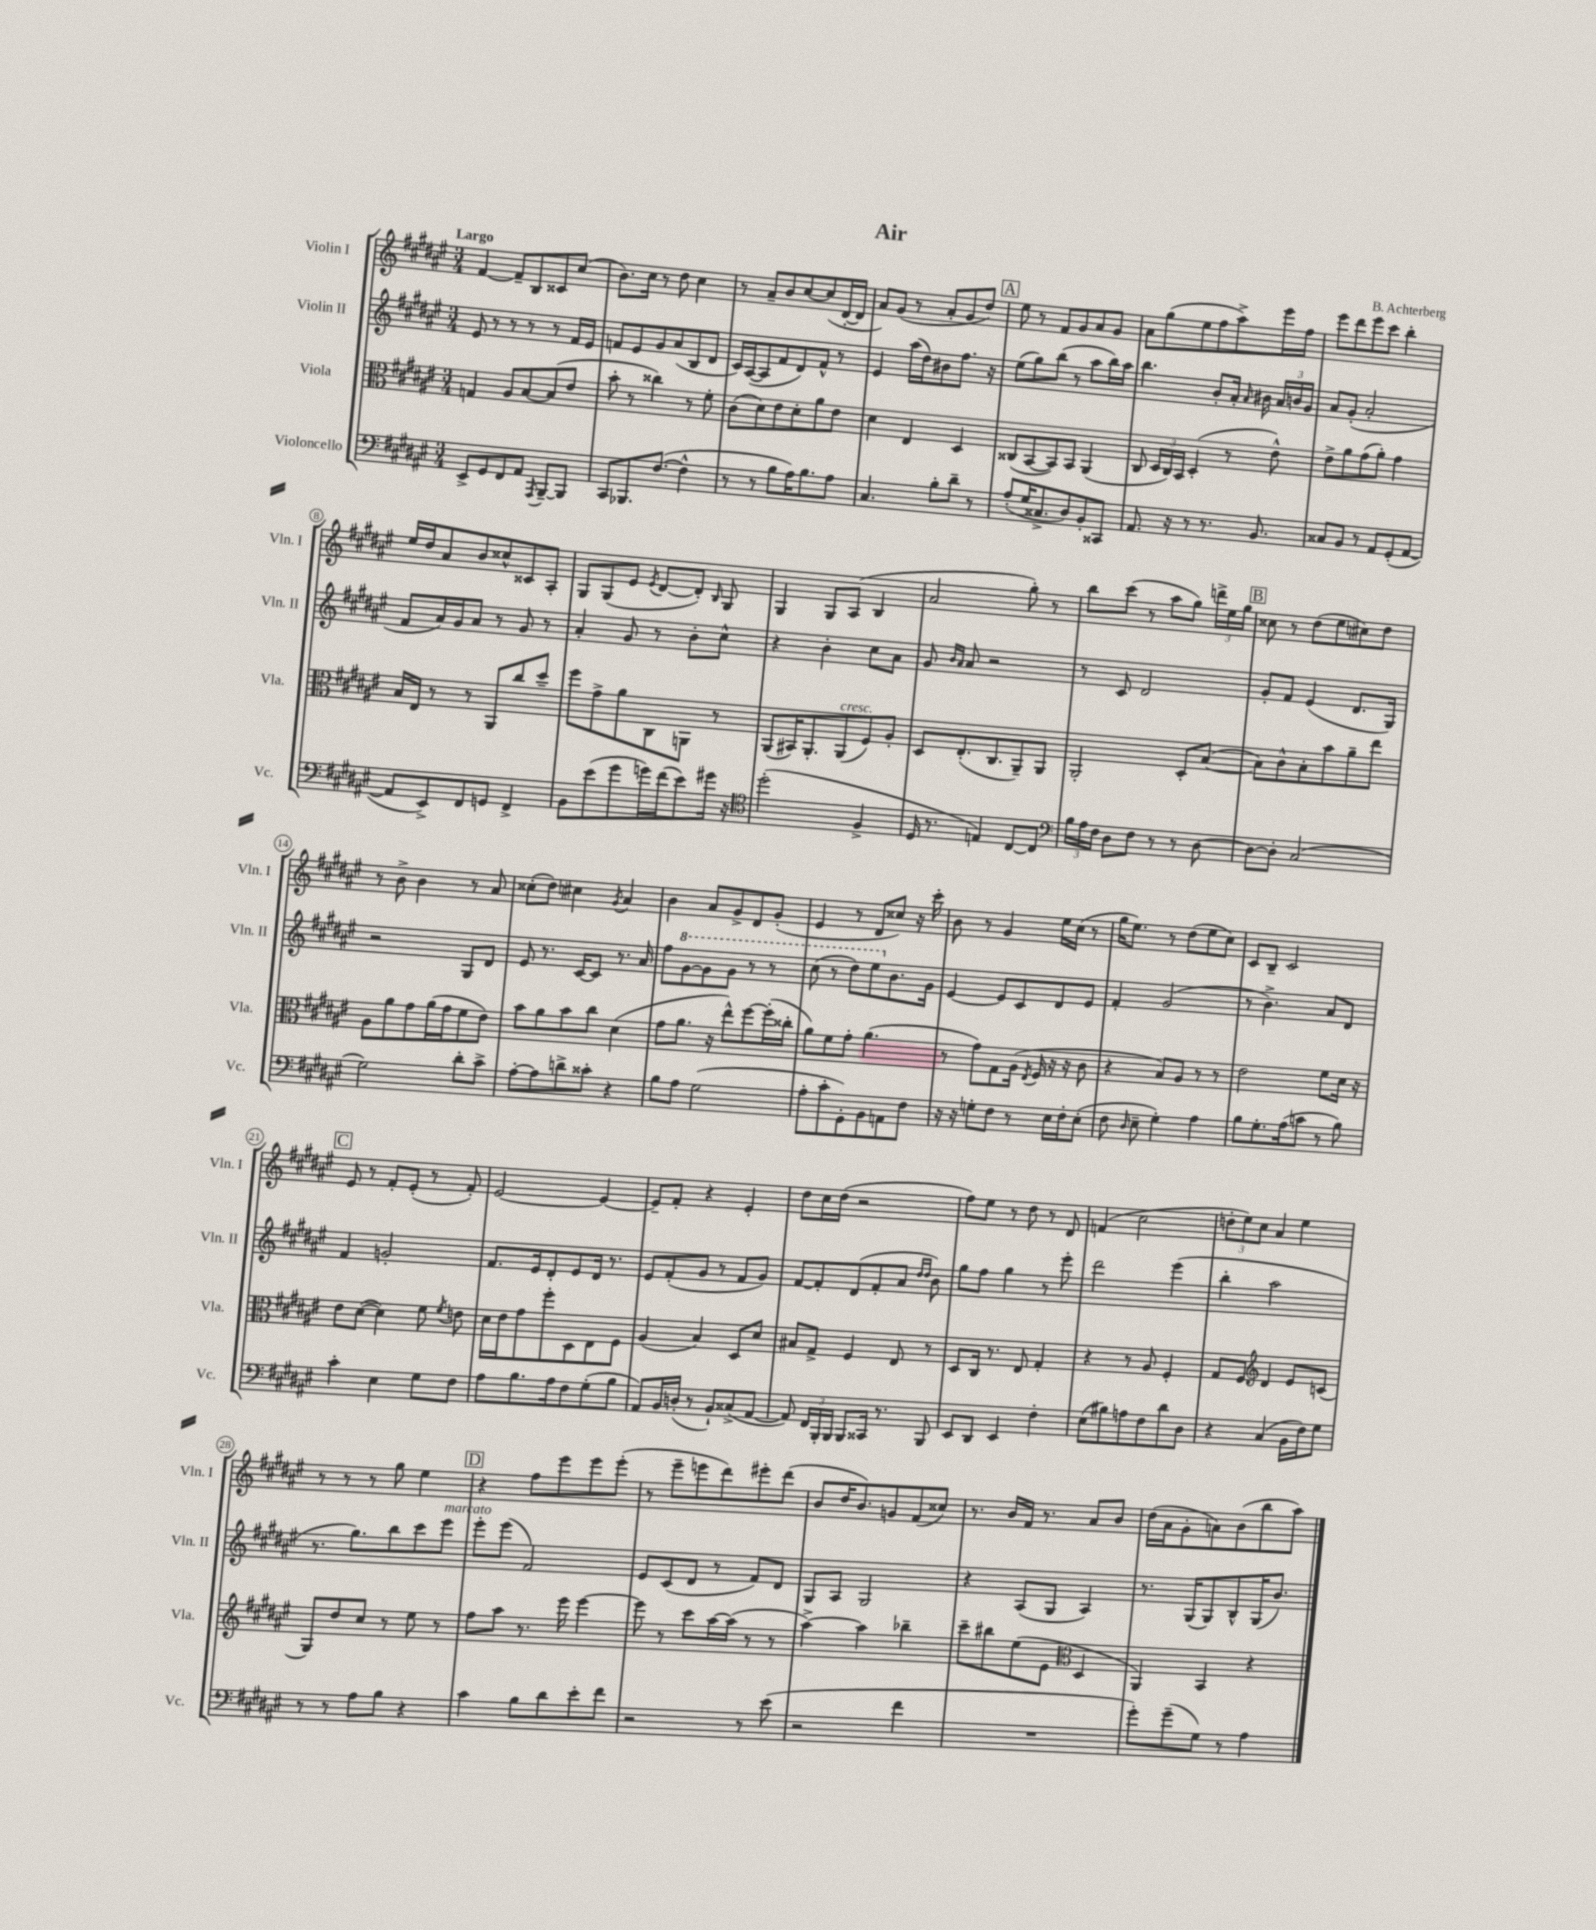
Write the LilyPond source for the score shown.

\header { title = "Air" composer = "B. Achterberg" }
<<
\new StaffGroup <<
\new Staff = "s0" \with { instrumentName = "Violin I" shortInstrumentName = "Vln. I" } {
    \clef treble \key fis \major \numericTimeSignature \time 3/4 \tempo "Largo"
    \autoBeamOff fis'4~ fis'8[-- b8 cisis'8 cis''8]( |
    b'8.[) cis''16] r8 dis''8 cis''4 |
    r8 ais'8[-- b'8 cis''8~ cis''8( dis'16~-. dis'16] |
    ais'8[) gis'8]( r8 ais'8[-. gis'8 dis''8]) |
    \mark \markup { \box "A" } eis''8 r8 fis'8[ gis'8 ais'8 gis'8] |
    ais'8[ gis''8( eis''8 fis''8 ais''8->) eis'''16 fis''16] |
    eis'''8[ dis'''8 eis'''8 cis'''8] b''4-. |
    eis''16[ dis''16 ais'8 b'8 cisis''8-^ cisis'8 ais8]-. |
    gis8[ gis8( eis'8] \acciaccatura { eis'8 } dis'8[~ dis'8]-.) \grace { b16 } gis8 |
    gis4 gis8[ ais8]( b4 |
    ais'2 gis''8-.) r8 |
    b''8[ cis'''8]( r8 ais''8[ gis''8]) \tuplet 3/2 { d'''16[-> eis''16 gis''16] } |
    \mark \markup { \box "B" } cisis''8 r8 dis''8[( eis''8 cis''8) dis''8] |
    r8 b'8-> b'4 r8 ais'8 |
    cisis''8[-.( dis''8]) cis''4 \acciaccatura { gis'8 } ais'4 |
    b'4 ais'8[ gis'8-> dis'8 gis'8]-.( |
    eis'4 r8 dis'8[ cisis''8]) r16 cis'''16-. |
    b'8 r8 gis'4 eis''16[ cis''16]( r8 |
    gis''16[ eis''8.]) r8 dis''8[( eis''8 cis''8]) |
    cis'8[ b8]-- cis'2 |
    \mark \markup { \box "C" } eis'8 r8 fis'8[-. eis'8]-.( r8 fis'8-.) |
    eis'2~ eis'4~ |
    eis'8[-- fis'8]-. r4 eis'4-. |
    dis''8[ cis''16 dis''16]( r2 |
    fis''8[) eis''8] r8 dis''8 r8 dis'8 |
    f'4( cis''2 |
    \tuplet 3/2 { d''8[-. eis''8) cis''8] } ais'4 eis''4 |
    r8 r8 r8 gis''8 eis''4 |
    \mark \markup { \box "D" } r4 fis''8[ eis'''8 eis'''8 eis'''8]-.( |
    r8 eis'''8[-- e'''8 dis'''8) eis'''8-. dis'''8]( |
    b'8[ dis''16 b'8.) g'8 fis'8( cisis''8]) |
    r8. b'16[ fis'16] r8. ais'8[ b'8] |
    dis''16[( ais'16 gis'8-. a'8) b'8( b''8 ais''8]) \bar "|." |
}
\new Staff = "s1" \with { instrumentName = "Violin II" shortInstrumentName = "Vln. II" } {
    \clef treble \key fis \major \numericTimeSignature \time 3/4
    \autoBeamOff eis'8 r8 r8 r8 r8 fis'16[ eis'16] |
    f'8[ eis'8 gis'8 ais'8( b8 dis'8] |
    cis'16[) ais16~( ais8 fis'8 dis'8) fis'8]-^ r8 |
    eis'4 ais''16[( dis''16) bis'8 fis''8.] r16 |
    \mark \markup { \box "A" } eis''8[( gis''8) b''8]( r8 ais''8[ b''16) ais''16] |
    b''4. b'8[-. ais'16]-. \grace { ais'16 } bis'16 \tuplet 3/2 { ais'16[ b'16 gis'16] } |
    ais'8[ gis'8]-.( ais'2-. |
    fis'8[ ais'16) gis'16 ais'8] r8 gis'8 r8 |
    ais'4-. gis'8 r8 b'8[-. cis''8]-^ |
    r4 b'4-. cis''8[ ais'8] |
    gis'8 \grace { b'16[ ais'16] } ais'8 r2 |
    r8 cis'8 dis'2 |
    \mark \markup { \box "B" } gis'8[-. fis'8] eis'4( dis'8.[ gis16]) |
    r2 gis8[ dis'8] |
    eis'8 r8. cis'16[~ cis'8] r8. ais'16 |
    fis''8[ \ottava #1 gis''8~ gis''8 gis''8] r8 r8 |
    cis'''8( r8 dis'''8[) eis'''8 \ottava #0 b'8. gis'16] |
    eis'4~ eis'8[ cis'8 dis'8 eis'8] |
    fis'4-. gis'2( |
    r8 b'4.->) ais'8[ dis'8] |
    \mark \markup { \box "C" } fis'4 g'2-. |
    fis'8.[ eis'16 dis'8-. eis'8 dis'16] r8. |
    eis'8[ fis'8-.( gis'8] r8 fis'8[ gis'8]) |
    fis'8[~ fis'8-. dis'8( fis'8-. ais'8] \grace { dis''16[ dis''16] } b'8) |
    gis''8[ fis''8] gis''4 r8 eis'''8-. |
    dis'''2 eis'''4( |
    b''4-. ais''2 |
    r8. gis''8.[) b''8 cis'''8 eis'''8]^\markup { \italic "marcato" } |
    \mark \markup { \box "D" } eis'''8[-. eis'''8]( fis'2) |
    eis'8[ cis'8( dis'8] r8 fis'8[) dis'8] |
    gis8[ ais8] gis2 |
    r4 ais8[( gis8] ais4) |
    r8. gis16[( gis8) b8-^ gis16( b'8.]) \bar "|." |
}
\new Staff = "s2" \with { instrumentName = "Viola" shortInstrumentName = "Vla." } {
    \clef alto \key fis \major \numericTimeSignature \time 3/4
    \autoBeamOff g4 ais8[ b8~ b8( eis'8] |
    b'8-. r8 cisis''4) r8 fis'8-. |
    cis'8[( dis'8) eis'8 dis'8-. ais'8 eis'8] |
    dis'4 eis4 dis4 |
    \mark \markup { \box "A" } cisis8[( b,8~ b,8) b,8] ais,4( |
    cis8 \tuplet 3/2 { dis16[ cis16) b,16] } dis4-.( r8 eis'8-^) |
    eis'8[-> ais'8 gis'8( ais'8]-.) gis'4 |
    b16[ eis16] r8 r8 ais,8[ cis''8 dis''8]-- |
    fis''8[ gis'8-> ais'8 cis8 a,8] r8 |
    ais,8[( bis,16) ais,8.-. ais,8^\markup { \italic "cresc." }( fis8) ais8]-. |
    dis8[ eis8.-.( cis8. ais,8--) ais,8] |
    ais,2-. dis8[-. b8]~( |
    \mark \markup { \box "B" } b8[) cis'8-^ b8-. b'8 ais'8-- eis''8] |
    ais8[ ais'8 gis'8 ais'16( gis'16 fis'8 eis'8]) |
    b'8[ ais'8 b'8 cis''8] dis'4( |
    gis'8[ ais'8.] r16 eis''8[-^) fis''8~ fis''16-.( cisis''16]-. |
    ais'8[) fis'8 gis'8]-. ais'4.( |
    r8 gis'8[) gis8 ais16]( \acciaccatura { eis8 } fis16 r16 r16 cis'8 |
    r4 b8[) ais8] r8 r8 |
    eis'2 fis'8[ dis'16] r16 |
    \mark \markup { \box "C" } eis'8[ dis'8]~( dis'4) fis'8 \acciaccatura { fis'8 } e'8 |
    dis'16[ eis'16 gis'8 fis''8-. dis8 eis8 fis8] |
    ais4( b4) dis8[ dis'8] |
    bis8[ gis8]-> fis4 eis8 r8 |
    dis8[ cis16] r8. eis8 gis4-. |
    r4 r8 ais8 fis4-. |
    gis8[ fis8] \clef treble dis'4 eis'8[ c'8]( |
    gis8[) dis''8 cis''8] r8 eis''8 r8 |
    \mark \markup { \box "D" } fis''8[ ais''8] r8. eis'''16 eis'''4~ |
    eis'''8 r8 cis'''8[ ais''16~ ais''16]( r8 r8 |
    ais''4~->) ais''4 bes''4-- |
    cis'''8[-- bis''8 eis''8( eis'8] \clef alto dis4 |
    ais,4) b,4 r4 \bar "|." |
}
\new Staff = "s3" \with { instrumentName = "Violoncello" shortInstrumentName = "Vc." } {
    \clef bass \key fis \major \numericTimeSignature \time 3/4
    \autoBeamOff eis,8[-> gis,8 fis,8 ais,8] \acciaccatura { ais,,8 } b,,8[~-- b,,8] |
    cis,8[ bes,,8. fis8.]~( fis4-^ |
    r8 r8 b8[ ais16) b8. ais8] |
    cis4. b8[-. dis'8]-- r8 |
    \mark \markup { \box "A" } ais8[-.( gis16 cisis8.-> dis8) b,8-. cisis,8] |
    ais,8. r16 r8 r8. b,8. |
    cisis8[ b,8] r8 ais,8[ gis,8-.( ais,8]~ |
    ais,8[ eis,8->) fis,8 g,8] fis,4-> |
    b,8[ eis'8( gis'8 g'16) fis'16( eis'8) gis'16] r16 |
    \clef tenor dis''2-.( fis4-> |
    dis16 r8. e4) cis8[~ cis8] |
    \clef bass \tuplet 3/2 { b16[ ais16 fis16] } dis8[ fis8] r8 r8 dis8~ |
    \mark \markup { \box "B" } dis8[~ dis8]-. cis2( |
    gis2) dis'8[-. cis'8]-> |
    ais8[~-. ais8 d'8-> cisis'8]-. r4 |
    b8[ ais8] gis2( |
    ais8[-. cis'8-. gis,8-.) b,8 a,8 fis8] |
    r16 r16 g8[-. fis8] r8 eis16[ fis16-. eis8]-.( |
    fis8 \grace { dis16 } eis8-- gis4-.) ais4 |
    b8[ gis8.-. ais16( c'8] r8 b8) |
    \mark \markup { \box "C" } cis'4-. eis4 gis8[ fis8] |
    ais8[ b8. ais16 fis8 gis8-.( b8] |
    ais,8[) b,16 d16]-.( r8 b,8[-!) cisis8->( ais,8]~ |
    ais,8) \tuplet 3/2 { fis,16[ b,,16-. b,,16] } b,,8[ cisis,16] r8. b,,8 |
    eis,8[ dis,8] eis,4 fis4-. |
    eis8[( bis8) a8 fis8 dis'8 dis8] |
    r4 cis4( b,16[ fis16) gis8] |
    r8 r8 ais8[ b8] r4 |
    \mark \markup { \box "D" } cis'4 b8[ dis'8 eis'8-. fis'8] |
    r2 r8 eis'8( |
    r2 fis'4 |
    R2. |
    gis'8[-.) gis'8--( gis8]) r8 ais4 \bar "|." |
}
>>
>>
\layout { \context { \Score \override BarNumber.stencil = #(make-stencil-circler 0.1 0.3 ly:text-interface::print) } }
